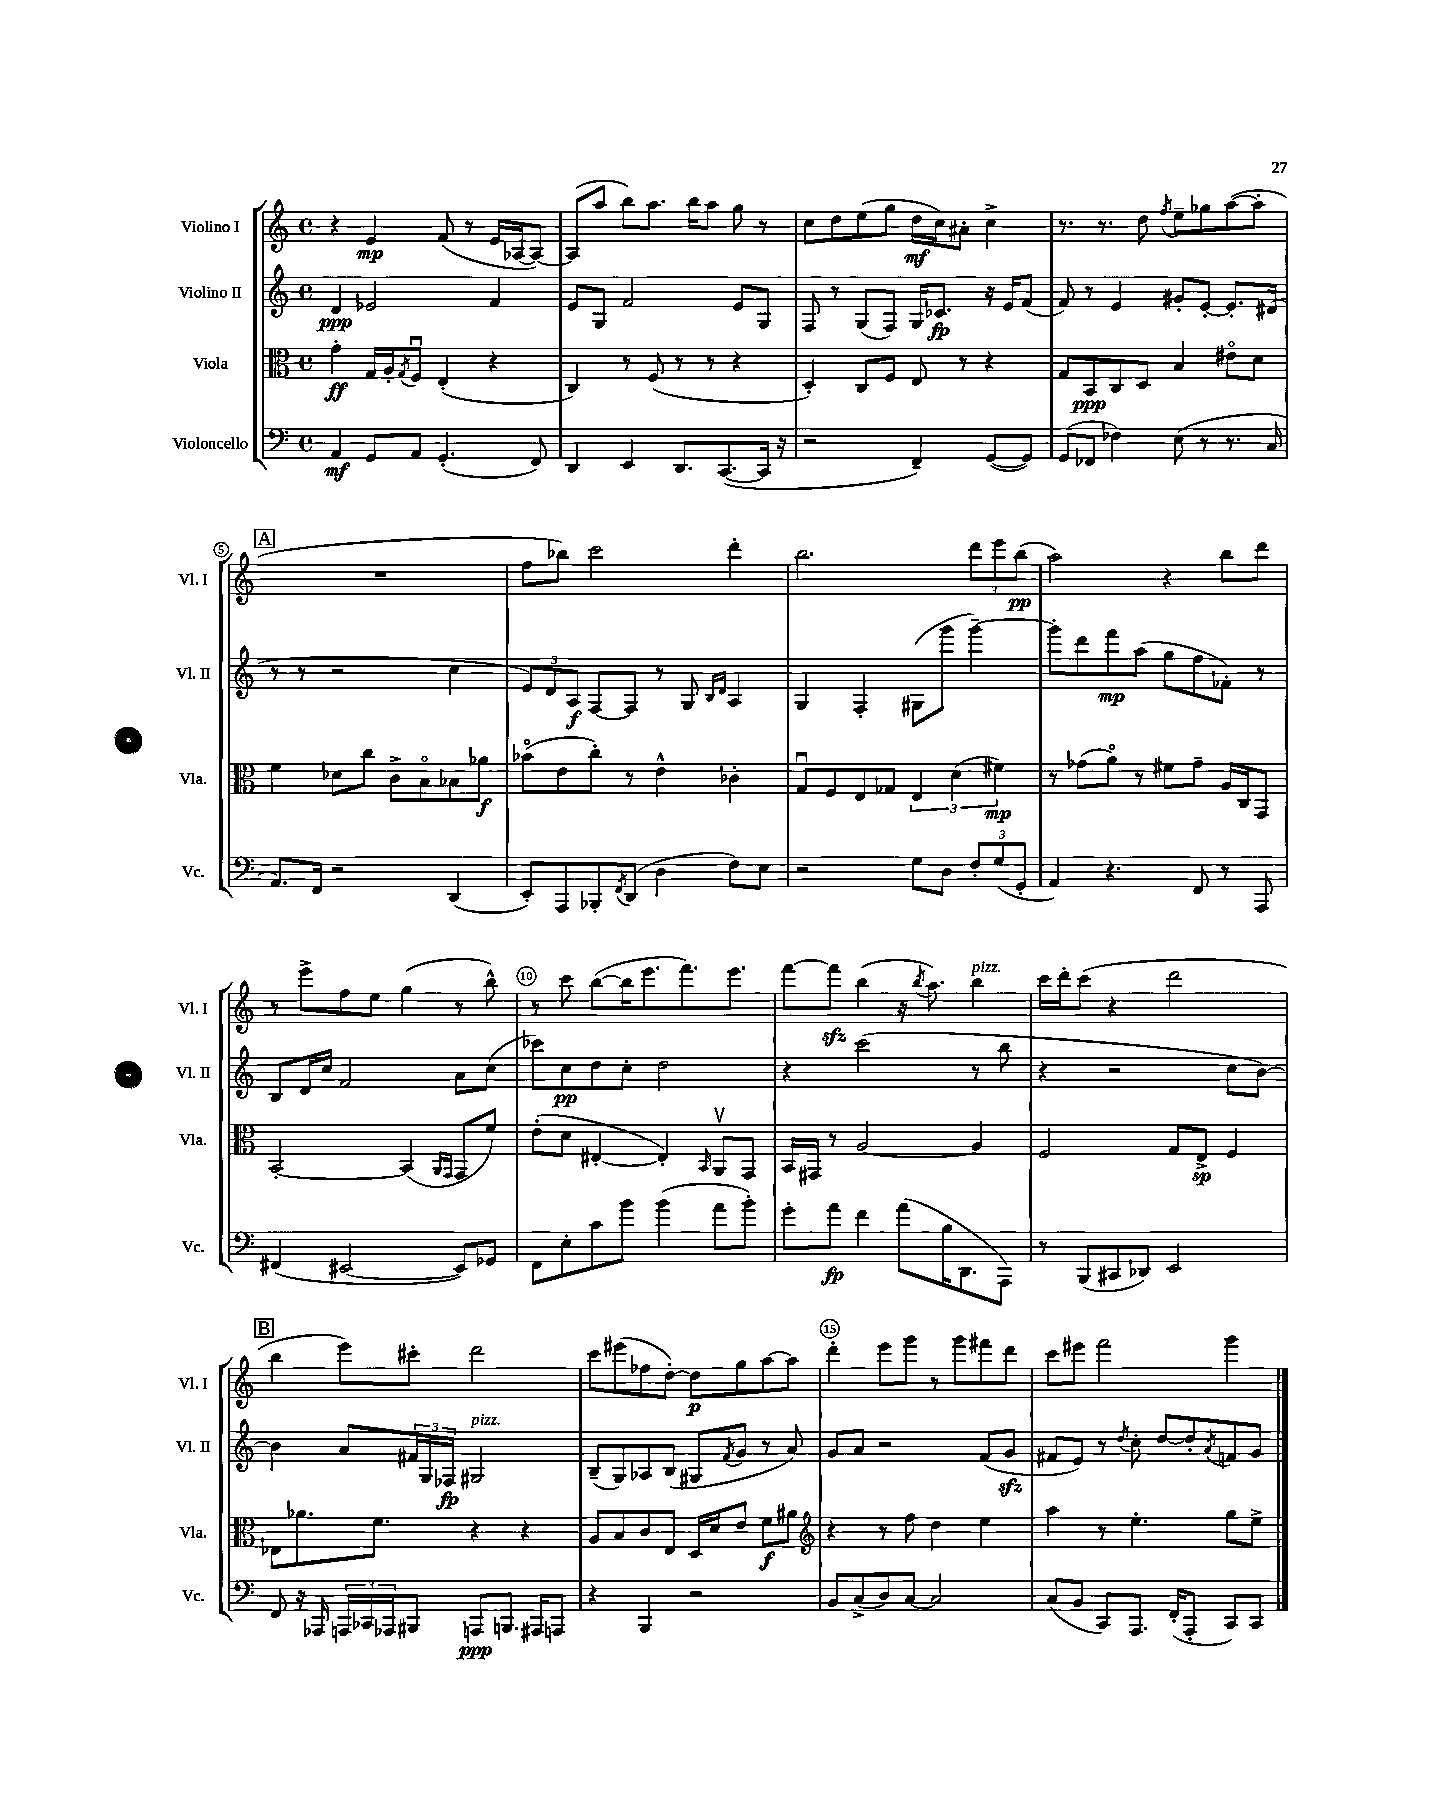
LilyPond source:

<<
\new StaffGroup <<
\new Staff = "s0" \with { instrumentName = "Violino I" shortInstrumentName = "Vl. I" } {
    \clef treble \key c \major \defaultTimeSignature \time 4/4
    r4 e'4\mp f'8( r8 e'16 aes16~ aes8~) |
    aes8( a''8 b''8) a''8. b''16 a''8 g''8 r8 |
    c''8 d''8 e''8( g''8 d''16\mf c''16) ais'8-. c''4-> |
    r8. r8. d''8 \acciaccatura { f''8 } e''8-- ges''8 a''8~( a''8-. |
    \mark \markup { \box "A" } R1 |
    f''8 bes''8) c'''2 d'''4-. |
    b''2. \tuplet 3/2 { d'''8 e'''8 b''8\pp( } |
    a''2) r4 b''8 d'''8 |
    r8 e'''8-> f''8 e''8 g''4( r8 b''8-^) |
    r8 c'''8 b''8~( b''16 e'''8. f'''8.) e'''8. |
    f'''8~ f'''8\sfz b''4( r16 \acciaccatura { b''8 } a''8.) b''4^\markup { \italic "pizz." } |
    c'''16 d'''16-. c'''8( r4 d'''2 |
    \mark \markup { \box "B" } b''4 e'''8) cis'''8-. d'''2 |
    c'''8 eis'''8( fes''8 d''8~-.) d''8\p g''8 a''8~ a''8 |
    d'''4-. e'''8 g'''8 r8 g'''8 fis'''8 d'''8 |
    c'''8 eis'''8 f'''2 g'''4 \bar "|." |
}
\new Staff = "s1" \with { instrumentName = "Violino II" shortInstrumentName = "Vl. II" } {
    \clef treble \key c \major \defaultTimeSignature \time 4/4
    d'4\ppp ees'2 f'4 |
    e'8 g8 f'2 e'8 g8 |
    f8 r8 g8( f8) g16 ces'8.\fp r16 e'16 f'8( |
    f'8) r8 e'4 gis'8-. e'8~-. e'8.-. dis'16( |
    \mark \markup { \box "A" } r8 r8 r2 c''4 |
    \tuplet 3/2 { e'8) d'8 a8\f } f8~ f8 r8 g8 \grace { b16 d'16 } a4 |
    g4 f4-. gis8( g'''8 g'''4~--) |
    g'''8-. d'''8 f'''8\mp a''8( g''8 f''8 fes'8-.) r8 |
    b8 d'16 c''16 f'2 a'8 c''8( |
    ces'''8) c''8\pp d''8 c''8-. d''2 |
    r4 c'''2( r8 b''8 |
    r4 r2 c''8 b'8~) |
    \mark \markup { \box "B" } b'4 a'8 \tuplet 3/2 { fis'16 g16 fes16\fp } gis2^\markup { \italic "pizz." } |
    b8--( g8) aes8 b8( gis8 \acciaccatura { f'8 } g'8 r8 a'8) |
    g'8 a'8 r2 f'8( g'8\sfz |
    fis'8 e'8) r8 \acciaccatura { d''8 } c''8-. d''8~ d''8-. \acciaccatura { a'8 } f'8 g'8 \bar "|." |
}
\new Staff = "s2" \with { instrumentName = "Viola" shortInstrumentName = "Vla." } {
    \clef alto \key c \major \defaultTimeSignature \time 4/4
    g'4-.\ff g16 a16-. \acciaccatura { g8 } f8\downbow e4-.( r4 |
    c4) r8 f8( r8 r8 r4 |
    d4-.) c8 f8 e8 r8 r4 |
    g8 b,8\ppp c8 d8 b4 eis'8\flageolet d'8 |
    \mark \markup { \box "A" } f'4 des'8 c''8 c'8-> b8\flageolet bes8 aes'8\f |
    bes'8\flageolet( e'8 c''8-.) r8 e'4-^ ces'4-. |
    g8\downbow f8 e8 ges8 \tuplet 3/2 { e4 d'4( fis'4\mp) } |
    r8 ges'8( a'8\flageolet) r8 fis'8 ges'8-- a16 c16 g,8 |
    b,2~-. b,4( \grace { a,16 g,16 } g,8 f'8) |
    e'8-.( d'8 eis4~-. eis4-.) \grace { b,16 } a,8\upbow g,8 |
    b,16 gis,16 r8 a2~ a4 |
    f2 g8 e8->\sp f4 |
    \mark \markup { \box "B" } ees8 aes'8. f'8. r4 r4 |
    a8 b8 c'8 e8 d16 d'16 e'8 f'8\f ais'8 |
    \clef treble r4 r8 f''8 d''4 e''4 |
    a''4 r8 e''4.-. g''8 e''8-> \bar "|." |
}
\new Staff = "s3" \with { instrumentName = "Violoncello" shortInstrumentName = "Vc." } {
    \clef bass \key c \major \defaultTimeSignature \time 4/4
    a,4\mf g,8 a,8 g,4.-.( f,8) |
    d,4 e,4 d,8. c,8.~( c,16 r16 |
    r2 f,4--) g,8~( g,8) |
    g,8( fes,8 fes4) e8( r8 r8. c16 |
    \mark \markup { \box "A" } a,8.) f,16 r2 d,4( |
    e,8-.) a,,8 bes,,8-. \acciaccatura { f,8 } d,8( d4 f8) e8 |
    r2 g8 d8 \tuplet 3/2 { f8-. g8( g,8-. } |
    a,4) r4. f,8 r8 a,,8 |
    fis,4( eis,2~ eis,8) ges,8 |
    f,8 e8-. c'8 b'8 b'4( a'8 b'8-.) |
    g'8-. a'8\fp f'4 a'8( b16 d,8. a,,8) |
    r8 b,,8( cis,8 des,8) e,2 |
    \mark \markup { \box "B" } f,8 r16 aes,,16 \tuplet 3/2 { a,,16 ces,16 aes,,16 } bis,,8 a,,8\ppp b,,8. ais,,16 a,,8 |
    r4 b,,4 r2 |
    b,8 c8->( d8) c8~ c2 |
    c8( b,8 c,8) a,,8. f,16-.( a,,8-. c,8) c,8 \bar "|." |
}
>>
>>
\layout { \context { \Score \override BarNumber.break-visibility = ##(#f #t #t) barNumberVisibility = #(every-nth-bar-number-visible 5) \override BarNumber.stencil = #(make-stencil-circler 0.1 0.3 ly:text-interface::print) } }
